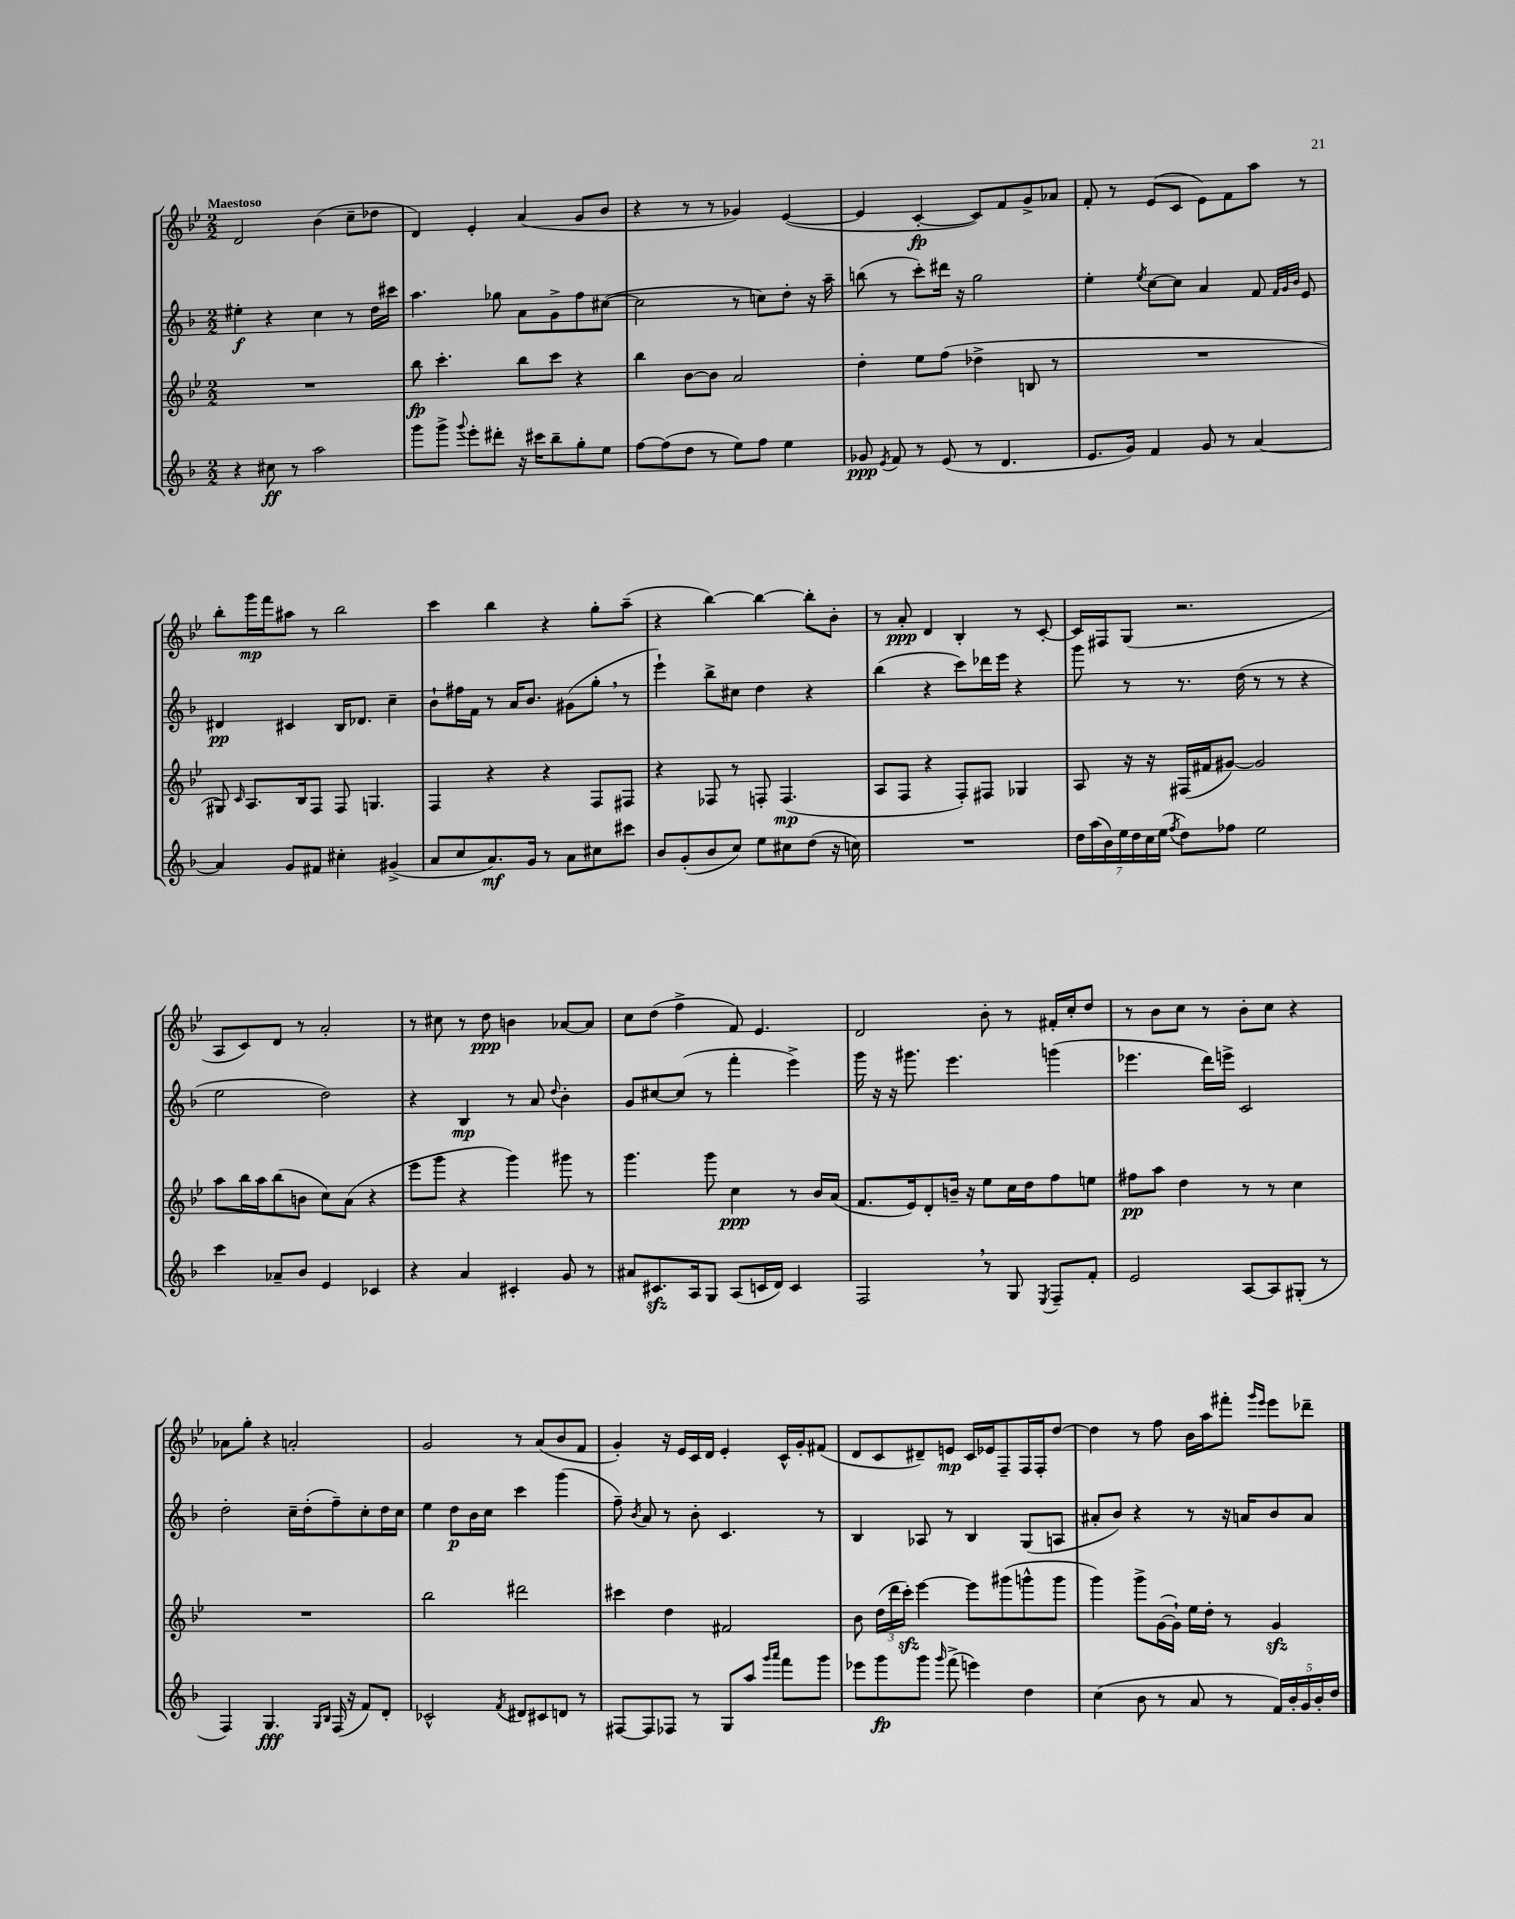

**kern	**kern	**kern	**kern
*staff4	*staff3	*staff2	*staff1
*clefG2	*clefG2	*clefG2	*clefG2
*k[b-]	*k[b-e-]	*k[b-]	*k[b-e-]
*M2/2	*M2/2	*M2/2	*M2/2
4r	1r	4ee#'	2d
8cc#	.	4r	.
8r	.	.	.
2aa	.	4cc	(4b-
.	.	8r	8cc~
.	.	16dd	8dd-
.	.	16ccc#	.
=	=	=	=
8ggg	8bb-	4.aa	4d)
8ggg^	4.ccc'	.	.
8qqggg	.	.	.
8eee'	.	.	4e-'
8ddd#'	.	8gg-	.
16r	8bb-	8a	(4a
16ccc#	.	.	.
8bb-~	8ccc	8g^	.
8gg'	4r	8ff	8g
8ee	.	([8cc#	8b-
=	=	=	=
[8ff	4bb-	2cc#]	4r
(8ff]	.	.	.
8dd	[8b-	.	8r
8r	8b-]	.	8r
8ee)	2a	8r	4g-)
8ff	.	8cc)	.
4ee	.	8dd'	([4e-
.	.	16r	.
.	.	16aa~	.
=	=	=	=
8g-	4dd'	(8bb	4e-]
8qe	.	.	.
8f	.	8r	.
8r	8ee-	8ccc')	[4c'
(8e	(8ff	16ddd#	.
.	.	16r	.
8r	4dd-^	2gg	8c])
4.d	.	.	8f
.	8B	.	8g^
.	8r	.	8a-
=	=	=	=
8.e	1r	4ee'	8f'
.	.	.	8r
16g)	.	.	.
.	.	8qee	.
4f	.	[8cc	(8e-
.	.	8cc]	8c
8g	.	4a	8e-)
8r	.	.	8f
[4a	.	8f	8aa
.	.	32qqf	.
.	.	32qqg	.
.	.	32qqb-	.
.	.	8e	8r
=	=	=	=
4a]	8G#)	4d#	8bb-'
.	16qqc	.	.
.	8.A	.	16ggg
.	.	.	16fff
8g	.	4c#	8aa#
.	16B-	.	.
8f#	8F	.	8r
4cc#'	8F	16B-	2bb-
.	.	8.d-	.
.	4.G	.	.
(4g#^	.	4cc~	.
=	=	=	=
8a	4F	8b-`	4ccc
8cc	.	16ff#	.
.	.	16f	.
8.a)	4r	8r	4bb-
.	.	16a	.
16g	.	8.b-	.
8r	4r	.	4r
8a	.	(8g#	.
8cc#	8F	8gg'	8gg'
8ccc#	8F#	8r	(8aa~
=	=	=	=
8b-	4r	4eee`)	4r
(8g'	.	.	.
8b-	8F-	8bb-^	[4bb-)
8cc)	8r	8cc#	.
8ee	8F'	4dd	4bb-_
8cc#	(4.F	.	.
(8dd	.	4r	8bb-']
16r	.	.	8b-'
16cc)	.	.	.
=	=	=	=
1r	8A	(4bb-	8r
.	8F	.	8a'
.	4r	4r	4d
.	8F')	8ccc)	4B-'
.	8F#	16ddd-	.
.	.	16eee	.
.	4G-	4r	8r
.	.	.	[8c'
=	=	=	=
28dd	8A	8ggg	16c]
(28aa	.	.	.
.	.	.	16F#
28b-)	.	.	.
28ee	.	.	.
.	16r	8r	(8G
28dd	.	.	.
28cc	.	.	.
.	16r	.	.
(28ee	.	.	.
8qff	.	.	.
8dd)	(16F#	8.r	2.r
.	16f#	.	.
8ff-	[8g#)	.	.
.	.	(16dd	.
2ee	2g#]	8r	.
.	.	8r	.
.	.	4r	.
=	=	=	=
4ccc	8aa	2ee	8A
.	16bb-	.	8c)
.	16aa	.	.
8a-~	(8bb-	.	8d
8b-	8b	.	8r
4e	8cc)	2dd)	2a'
.	(8a	.	.
4c-	4r	.	.
=	=	=	=
4r	8eee-	4r	8r
.	8ggg	.	8cc#
4a	4r	4B-	8r
.	.	.	8dd
4c#'	4ggg)	8r	4b
.	.	8a	.
.	.	8qqdd	.
8g	8ggg#	4b-'	[8a-
8r	8r	.	8a-]
=	=	=	=
8a#	4.ggg	8g	8cc
8.c#	.	[8cc#	(8dd
.	.	(8cc#]	4ff^
16A	.	.	.
8G	8ggg	8r	.
(8A	4cc	4fff'	8f)
16c	.	.	4.e-
16d)	.	.	.
4c	8r	4eee^)	.
.	16b-	.	.
.	(16a	.	.
=	=	=	=
2F	8.f	16ggg	2d
.	.	16r	.
.	.	16r	.
.	16e-)	8.ggg#	.
.	8d'	.	.
.	16b~	4.eee	.
.	16r	.	.
8r	8ee-	.	8b-'
8G	16cc	.	8r
.	16dd	.	.
8qE	.	.	.
8F~	8ff	(4ggg	16f#'
.	.	.	16cc'
8f'	8ee	.	8dd
=	=	=	=
2e	8ff#	4.eee-	8r
.	8aa	.	8b-
.	4dd	.	8cc
.	.	16ddd)	8r
.	.	16eee^	.
[8A	8r	2c	8b-'
8A]	8r	.	8cc
(8G#'	4cc	.	4r
8r	.	.	.
=	=	=	=
4F)	1r	2dd'	8a-
.	.	.	8gg'
4.G	.	.	4r
.	.	16cc~	2a'
.	.	(16dd'	.
16qqG	.	.	.
16qqB-	.	.	.
(16F	.	8ff~)	.
16r	.	.	.
8f)	.	8cc'	.
8d'	.	16dd	.
.	.	16cc	.
=	=	=	=
2c-^^	2bb-	4ee	2g
.	.	8dd	.
.	.	16b-	.
.	.	16cc	.
8qf	.	.	.
8d#	2ddd#	4ccc	8r
8c#	.	.	(8a
8d	.	(4ggg	8b-
8r	.	.	8f
=	=	=	=
[8F#	4ccc#	8ff~)	4g')
.	.	8qb-	.
8F#]	.	8a	.
8F-	4dd	8r	16r
.	.	.	16e-
8r	.	8b-'	16c
.	.	.	16d
8G	2f#	4.c	4e-'
8aa	.	.	.
16qqggg	.	.	.
16qqaaa	.	.	.
8fff	.	.	16c^^
.	.	.	16g'
8ggg	.	8r	(8f#
=	=	=	=
8eee-	8b-	4B-	8d
8ggg	(24dd	.	8c
.	24ddd	.	.
.	24ccc')	.	.
8ggg	[4eee-	8A-	8d#~)
16qqggg	.	.	.
(8fff^	.	8r	8e
4eee)	8eee-]	4B-	16c
.	.	.	16e-
.	(8ggg#	.	8F~
4dd	8ggg^^	(8G	16F
.	.	.	16F'
.	8ggg	8A	[8dd
=	=	=	=
(4cc	4ggg)	8a#'	4dd]
.	.	8b-)	.
8b-	8ggg^	4r	8r
8r	([16g	.	8ff
.	16g`])	.	.
8a	16ee-	8r	16b-
.	16dd'	.	16aa
8r	8r	16r	8fff#'
.	.	16a	.
.	.	.	16qqggg
.	.	.	16qqeee-
20f)	4g	8b-	8eee-
20b-'	.	.	.
20g	.	.	.
.	.	8a	8ddd-~
20b-'	.	.	.
20dd	.	.	.
==	==	==	==
*-	*-	*-	*-
